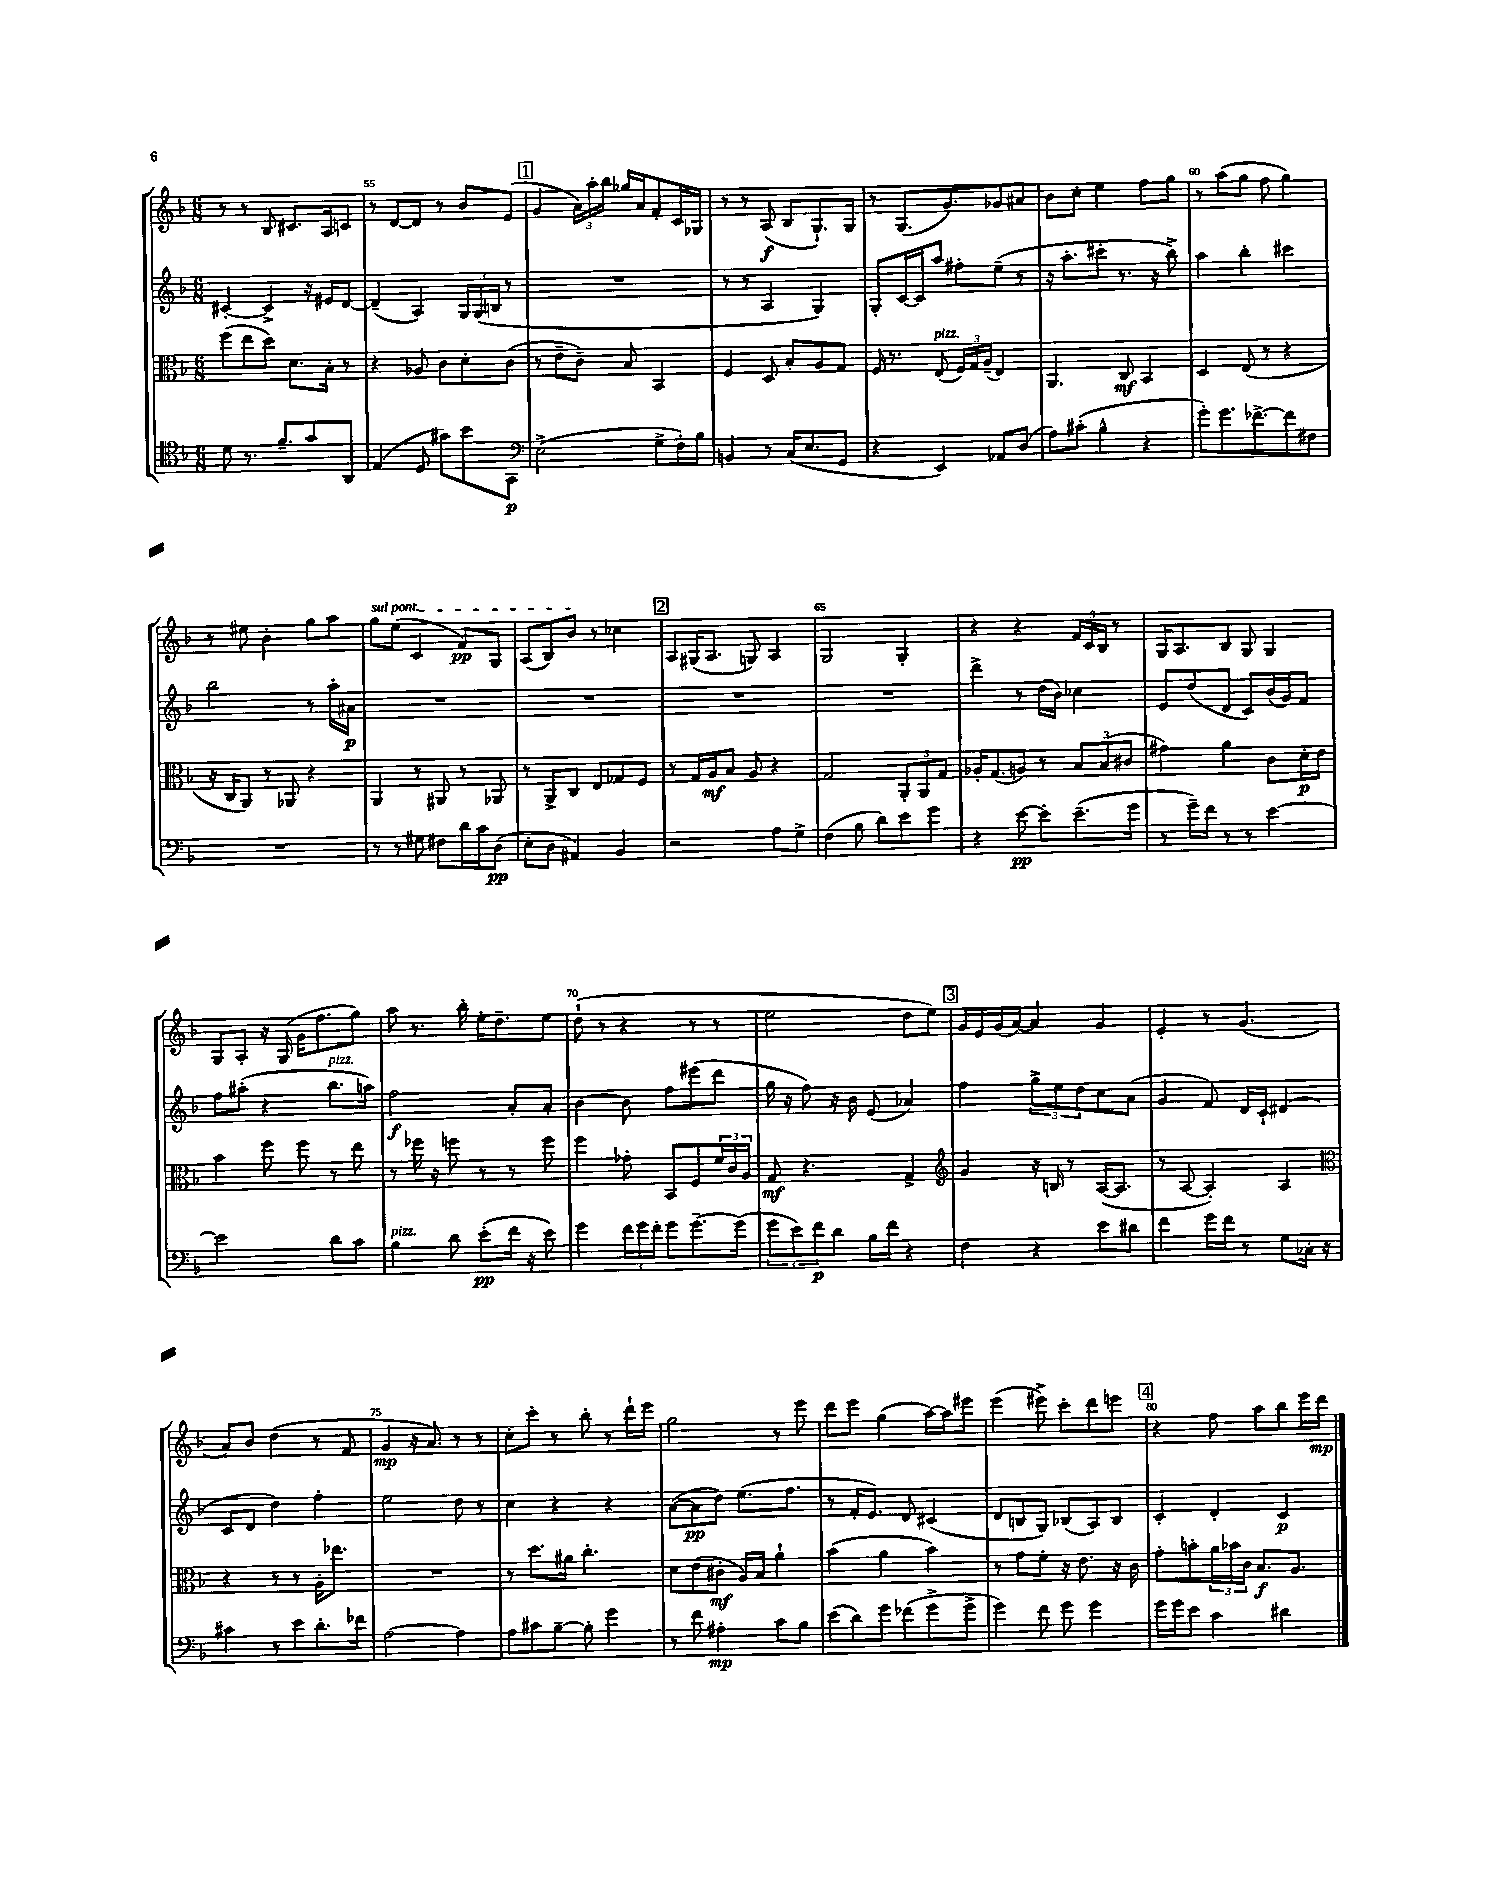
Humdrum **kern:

**kern	**dynam	**kern	**dynam	**kern	**dynam	**kern	**dynam
*part4	*part4	*part3	*part3	*part2	*part2	*part1	*part1
*staff4	*staff4	*staff3	*staff3	*staff2	*staff2	*staff1	*staff1
*clefC4	*	*clefC3	*	*clefG2	*	*clefG2	*
*k[b-]	*	*k[b-]	*	*k[b-]	*	*k[b-]	*
*M6/8	*	*M6/8	*	*M6/8	*	*M6/8	*
=54	=54	=54	=54	=54	=54	=54	=54
8d\	.	(8ff\L	.	[4c#X'/	.	8r	.
8.r	.	8ee\	.	.	.	8r	.
.	.	8dd\J)	.	4c#^/]	.	8B-/	.
8.f~/L	.	.	.	.	.	.	.
.	.	8.d\L	.	.	.	8.c#X/L	.
8g/	.	.	.	16r	.	.	.
.	.	16B-'\Jk	.	16e#X/KL	.	16A/k	.
8AA/J	.	8r	.	[8d/J	.	8cn/J	.
=55	=55	=55	=55	=55	=55	=55	=55
(4E/	.	4r	.	(4d~/]	.	8r	.
.	.	.	.	.	.	[8d/L	.
8D/	.	8A-X/	.	4A/)	.	8d/J]	.
8g#X\L)	.	8c\L	.	.	.	8r	.
8b-\	.	8d'\	.	24G/LL	.	8b-/L	.
.	.	.	.	(24G/	.	.	.
.	.	.	.	24Bn/JJ	.	.	.
8GG\J	p	(8c\J	.	8r	.	(8e/J	.
!!LO:REH:place=s1:t=1
=56	=56	=56	=56	=56	=56	=56	=56
*clefF4	*	*	*	*	*	*	*
(2E^\	.	8r	.	2.r	.	4g/	.
.	.	8e~\L	.	.	.	.	.
.	.	8c~\J)	.	.	.	24a\LL)	.
.	.	.	.	.	.	24aa'\	.
.	.	.	.	.	.	24bb-\JJ	.
.	.	8B-/	.	.	.	16gg-X/LL	.
.	.	.	.	.	.	16a/J	.
8G^\L	.	4BB-/	.	.	.	8f'/	.
16F'\L)	.	.	.	.	.	16c/L	.
16B-\JJ	.	.	.	.	.	16G-X/JJ	.
=57	=57	=57	=57	=57	=57	=57	=57
4BBn/	.	4F/	.	8r	.	8r	.
.	.	.	.	8r	.	8r	.
8r	.	8D/	.	4A/	.	(8A/	f
(16C/KL	.	8B-'/L	.	.	.	8B-/L	.
8.E/	.	.	.	.	.	.	.
.	.	8A/	.	4G/)	.	8.G`/)	.
8GG/J	.	8G/J	.	.	.	.	.
.	.	.	.	.	.	16G/Jk	.
=58	=58	=58	=58	=58	=58	=58	=58
4r	.	16F/	.	8G'/L	.	8r	.
.	.	8.r	.	.	.	.	.
.	.	.	.	[16c/L	.	(8.G/L	.
.	.	.	.	16c/J]	.	.	.
!	!	!LO:TX:a:i:t=pizz.	!	!	!	!	!
4EE/)	.	(8E/	.	8aa/J	.	.	.
.	.	.	.	.	.	8.g/)	.
.	.	24F/LL)	.	8ff#X'\L	.	.	.
.	.	24G/	.	.	.	.	.
.	.	(24A~/JJ	.	.	.	.	.
8AA-X/L	.	4E/)	.	(8ee~\J	.	8g-X/	.
(8D/J	.	.	.	8r	.	8a#X/J	.
=59	=59	=59	=59	=59	=59	=59	=59
8A\L)	.	4.AA/	.	16r	.	8b-\L	.
.	.	.	.	8.aa'\L	.	.	.
(8c#X'\J	.	.	.	.	.	8cc'\J	.
4B-^^\	.	.	.	8ccc#X'\J	.	4ee\	.
.	.	8C/	mf	8.r	.	.	.
4r	.	4BB-/	.	.	.	8ff\L	.
.	.	.	.	16r	.	.	.
.	.	.	.	8bb-^\)	.	8gg\J	.
=60	=60	=60	=60	=60	=60	=60	=60
8g'\L)	.	4D/	.	4aa\	.	8r	.
8.g\	.	.	.	.	.	(8aa\L	.
.	.	(8E/	.	4bb-'\	.	8gg\J	.
[8.f-X^\	.	.	.	.	.	.	.
.	.	8r	.	.	.	8ff\	.
8f-\]	.	4r	.	4ccc#X\	.	4gg\)	.
8F#X\J	.	.	.	.	.	.	.
!!LO:LB:g=z
=61	=61	=61	=61	=61	=61	=61	=61
2.r	.	16r	.	2bb-\	.	8r	.
.	.	16C/KL	.	.	.	.	.
.	.	8AA/J)	.	.	.	8ee#X\	.
.	.	8r	.	.	.	4b-'\	.
.	.	8AA-X/	.	.	.	.	.
.	.	4r	.	8r	.	8gg\L	.
.	.	.	.	16aa'\LL	.	8aa\J	.
.	.	.	.	16a#X\JJ	p	.	.
=62	=62	=62	=62	=62	=62	=62	=62
!	!	!	!	!	!	!LO:TX:a:i:t=sul pont.	!
8r	.	4AA/	.	2.r	.	8gg\L	.
8r	.	.	.	.	.	(8ee\J	.
8G#X\	.	8r	.	.	.	4c/	.
8F#X\L	.	8AA#X/	.	.	.	.	.
16d\L	.	8r	.	.	.	8f/L)	pp
16c\J	.	.	.	.	.	.	.
(8D\J	pp	8AA-X/	.	.	.	8G/J	.
=63	=63	=63	=63	=63	=63	=63	=63
8E'\L	.	8r	.	2.r	.	(8A/L	.
8D\J	.	8AA^/L	.	.	.	8B-/)	.
4AA#X/)	.	8C/J	.	.	.	8b-/J	.
.	.	8E/L	.	.	.	8r	.
4BB-/	.	8G-X/	.	.	.	4cc-X\	.
.	.	8F/J	.	.	.	.	.
!!LO:REH:place=s1:t=2
=64	=64	=64	=64	=64	=64	=64	=64
2r	.	8r	.	2.r	.	8A/L	.
.	.	16G/LL	.	.	.	(16G#X/K	.
.	.	16A/J	mf	.	.	8.A/J	.
.	.	8B-/J	.	.	.	.	.
.	.	8A/	.	.	.	8Gn/)	.
8A\L	.	4r	.	.	.	4A/	.
8G^\J	.	.	.	.	.	.	.
=65	=65	=65	=65	=65	=65	=65	=65
(4F\	.	2G/	.	2.r	.	2G/	.
8B-\	.	.	.	.	.	.	.
8d\L)	.	.	.	.	.	.	.
8e\	.	12AA'/L	.	.	.	4G'/	.
.	.	12AA/	.	.	.	.	.
8g\J	.	.	.	.	.	.	.
.	.	12G/J	.	.	.	.	.
=66	=66	=66	=66	=66	=66	=66	=66
4r	.	16A-X'/KL	.	4ddd^\	.	4r	.
.	.	(8.G/	.	.	.	.	.
[8e\	pp	8An/J)	.	8r	.	4r	.
8e'\L]	.	8r	.	(16dd\LL	.	.	.
.	.	.	.	16b-\JJ)	.	.	.
(8.e~\	.	12B-/L	.	4cc-X\	.	24f/LL	.
.	.	.	.	.	.	24c/	.
.	.	(12B-/	.	.	.	24B-/JJ	.
.	.	.	.	.	.	8r	.
.	.	12c#X/J	.	.	.	.	.
16g\Jk	.	.	.	.	.	.	.
=67	=67	=67	=67	=67	=67	=67	=67
8r	.	4g#X\)	.	8e/L	.	16G/KL	.
.	.	.	.	.	.	8.A/	.
16g~\LL)	.	.	.	(8dd/	.	.	.
16f\JJ	.	.	.	.	.	.	.
8r	.	4a\	.	8d/J	.	8B-/J	.
8r	.	.	.	8c/L)	.	8G/	.
[4e\	.	8c\L	.	(16b-/L	.	4G/	.
.	.	.	.	16g/J)	.	.	.
.	.	16d'\L	p	8f/J	.	.	.
.	.	16e\JJ	.	.	.	.	.
!!LO:LB:g=z
=68	=68	=68	=68	=68	=68	=68	=68
2e\]	.	4b-\	.	8ff\L	.	8G/L	.
.	.	.	.	(8aa#X'\J	.	8A'/J	.
.	.	8ff\	.	4r	.	16r	.
.	.	.	.	.	.	(16G/	.
.	.	8ff\	.	.	.	16g\KL	.
.	.	.	.	.	.	8.ff\	.
!	!	!	!	!LO:TX:a:i:t=pizz.	!	!	!
8d\L	.	8r	.	8.bb-\L	.	.	.
8c\J	.	8ee\	.	.	.	8gg\J)	.
.	.	.	.	16aan\Jk)	.	.	.
=69	=69	=69	=69	=69	=69	=69	=69
!LO:TX:a:i:t=pizz.	!	!	!	!	!	!	!
4B-\	.	8r	.	2ff\	f	8aa\	.
.	.	16ff-X\	.	.	.	8.r	.
.	.	16r	.	.	.	.	.
8d\	.	8ffn\	.	.	.	.	.
.	.	.	.	.	.	16bb-'\	.
(8e'\L	pp	8r	.	.	.	16ee'\KL	.
.	.	.	.	.	.	8.dd~\	.
16f\Jk	.	8r	.	8a'/L	.	.	.
16r	.	.	.	.	.	.	.
8e\)	.	8ff\	.	8a'/J	.	8ee\J	.
=70	=70	=70	=70	=70	=70	=70	=70
4g\	.	4ff\	.	[4b-\	.	(8dd`\	.
.	.	.	.	.	.	8r	.
24f\LL	.	8g-X'\	.	8b-\]	.	4r	.
24g\	.	.	.	.	.	.	.
24f'\JJ	.	.	.	.	.	.	.
8g\L	.	8BB-/L	.	8ff\L	.	.	.
[8.g~\	.	8F/	.	(8eee#X\	.	8r	.
.	.	24f/L	.	8ddd\J	.	8r	.
.	.	24c/	.	.	.	.	.
(16g\Jk]	.	.	.	.	.	.	.
.	.	24A/JJ	.	.	.	.	.
=71	=71	=71	=71	=71	=71	=71	=71
12g\L	.	8G/	mf	16gg\	.	2ee\	.
.	.	.	.	16r	.	.	.
12e\)	.	.	.	.	.	.	.
.	.	4.r	.	8ff\)	.	.	.
12f\	p	.	.	.	.	.	.
8d\J	.	.	.	16r	.	.	.
.	.	.	.	16b-\	.	.	.
16B-\LL	.	.	.	(8e/	.	.	.
16f\JJ	.	.	.	.	.	.	.
4r	.	4G^/	.	4a-X/)	.	8dd\L	.
.	.	.	.	.	.	8ee\J)	.
!!LO:REH:place=s1:t=3
=72	=72	=72	=72	=72	=72	=72	=72
*	*	*clefG2	*	*	*	*	*
4F\	.	4g/	.	4ff\	.	16g/LL	.
.	.	.	.	.	.	16e/	.
.	.	.	.	.	.	(16g/	.
.	.	.	.	.	.	[16a/JJ)	.
4r	.	16r	.	12gg^\L	.	4a/]	.
.	.	16Bn/	.	.	.	.	.
.	.	.	.	12ee\	.	.	.
.	.	8r	.	.	.	.	.
.	.	.	.	12dd\	.	.	.
8e\L	.	([16A/KL	.	8cc\	.	4g/	.
.	.	8.A/J]	.	.	.	.	.
8d#X\J	.	.	.	(8a\J	.	.	.
=73	=73	=73	=73	=73	=73	=73	=73
4f\	.	8r	.	4g/	.	4e'/	.
.	.	[8A/	.	.	.	.	.
16g\LL	.	4A'/])	.	8f/)	.	8r	.
16f\JJ	.	.	.	.	.	.	.
8r	.	.	.	16d/LL	.	(4.g/	.
.	.	.	.	16c`/JJ	.	.	.
8G\L	.	4A/	.	(4d#X/	.	.	.
16C-X'\Jk	.	.	.	.	.	.	.
16r	.	.	.	.	.	.	.
!!LO:LB:g=z
=74	=74	=74	=74	=74	=74	=74	=74
*	*	*clefC3	*	*	*	*	*
4c#X\	.	4r	.	8c/L	.	8a/L)	.
.	.	.	.	8d/J	.	8b-/J	.
8r	.	8r	.	4dd\)	.	(4dd\	.
8e\L	.	8r	.	.	.	.	.
8.d'\	.	16A'\KL	.	4ff'\	.	8r	.
.	.	8.ee-X\J	.	.	.	.	.
.	.	.	.	.	.	8f/	.
16f-X\Jk	.	.	.	.	.	.	.
=75	=75	=75	=75	=75	=75	=75	=75
[2A\	.	2.r	.	2ee\	.	4g/	mp
.	.	.	.	.	.	16r	.
.	.	.	.	.	.	8.a/)	.
4A\]	.	.	.	8dd\	.	8r	.
.	.	.	.	8r	.	8r	.
=76	=76	=76	=76	=76	=76	=76	=76
8A\L	.	8r	.	4cc\	.	8cc'\L	.
8c#X\	.	8.dd\L	.	.	.	8ccc'\J	.
[8B-~\J	.	.	.	4r	.	8r	.
.	.	16a#X\Jk	.	.	.	.	.
8B-'\]	.	4.cc'\	.	.	.	8bb-'\	.
4g\	.	.	.	4r	.	8r	.
.	.	.	.	.	.	16ddd`\LL	.
.	.	.	.	.	.	16eee\JJ	.
=77	=77	=77	=77	=77	=77	=77	=77
8r	.	8d\L	.	([8a\L	.	2gg\	.
8f\	.	(8e\	.	8a\]	pp	.	.
4A#X'\	mp	8c#X'\J	mf	8dd\J)	.	.	.
.	.	16A/LL)	.	(8.ee\L	.	.	.
.	.	16B-/JJ	.	.	.	.	.
8c\L	.	4a`\	.	.	.	8r	.
.	.	.	.	8.ff\J	.	.	.
8B-\J	.	.	.	.	.	8eee\	.
=78	=78	=78	=78	=78	=78	=78	=78
(8e\L	.	(4b-\	.	8r	.	8ddd\L	.
8d\)	.	.	.	16f'/KL	.	8eee\J	.
.	.	.	.	8.e/J)	.	.	.
8g\J	.	4a\	.	.	.	(4gg\	.
(8f-X\L	.	.	.	8d/	.	.	.
8g^\	.	4b-\)	.	(4c#X/	.	[16aa\LL)	.
.	.	.	.	.	.	16aa\J]	.
8g^\J	.	.	.	.	.	8eee#X\J	.
=79	=79	=79	=79	=79	=79	=79	=79
4g\)	.	8r	.	8d/L	.	(4eee\	.
.	.	8g\L	.	8Bn/	.	.	.
8f\	.	8f'\J	.	8G/J)	.	8eee#X^\)	.
8g\	.	16r	.	(8B-X/L	.	8ccc'\L	.
.	.	8.e\	.	.	.	.	.
4g\	.	.	.	8A/)	.	8ddd\	.
.	.	16r	.	8B-/J	.	8eeen\J	.
.	.	16c\	.	.	.	.	.
!!LO:REH:place=s1:t=4
=80	=80	=80	=80	=80	=80	=80	=80
16g\LL	.	8g'\L	.	4c'/	.	4r	.
16g\J	.	.	.	.	.	.	.
8e\J	.	8bn'\	.	.	.	.	.
4c\	.	24a\L	.	4d'/	.	8ff\	.
.	.	24b-X\	.	.	.	.	.
.	.	24c\JJ	.	.	.	.	.
.	.	8.B-/L	f	.	.	8aa\L	.
4d#X\	.	.	.	4c/	p	8bb-\	.
.	.	8.A/J	.	.	.	.	.
.	.	.	.	.	.	16eee\L	.
.	.	.	.	.	.	16ddd\JJ	mp
==	==	==	==	==	==	==	==
*-	*-	*-	*-	*-	*-	*-	*-
